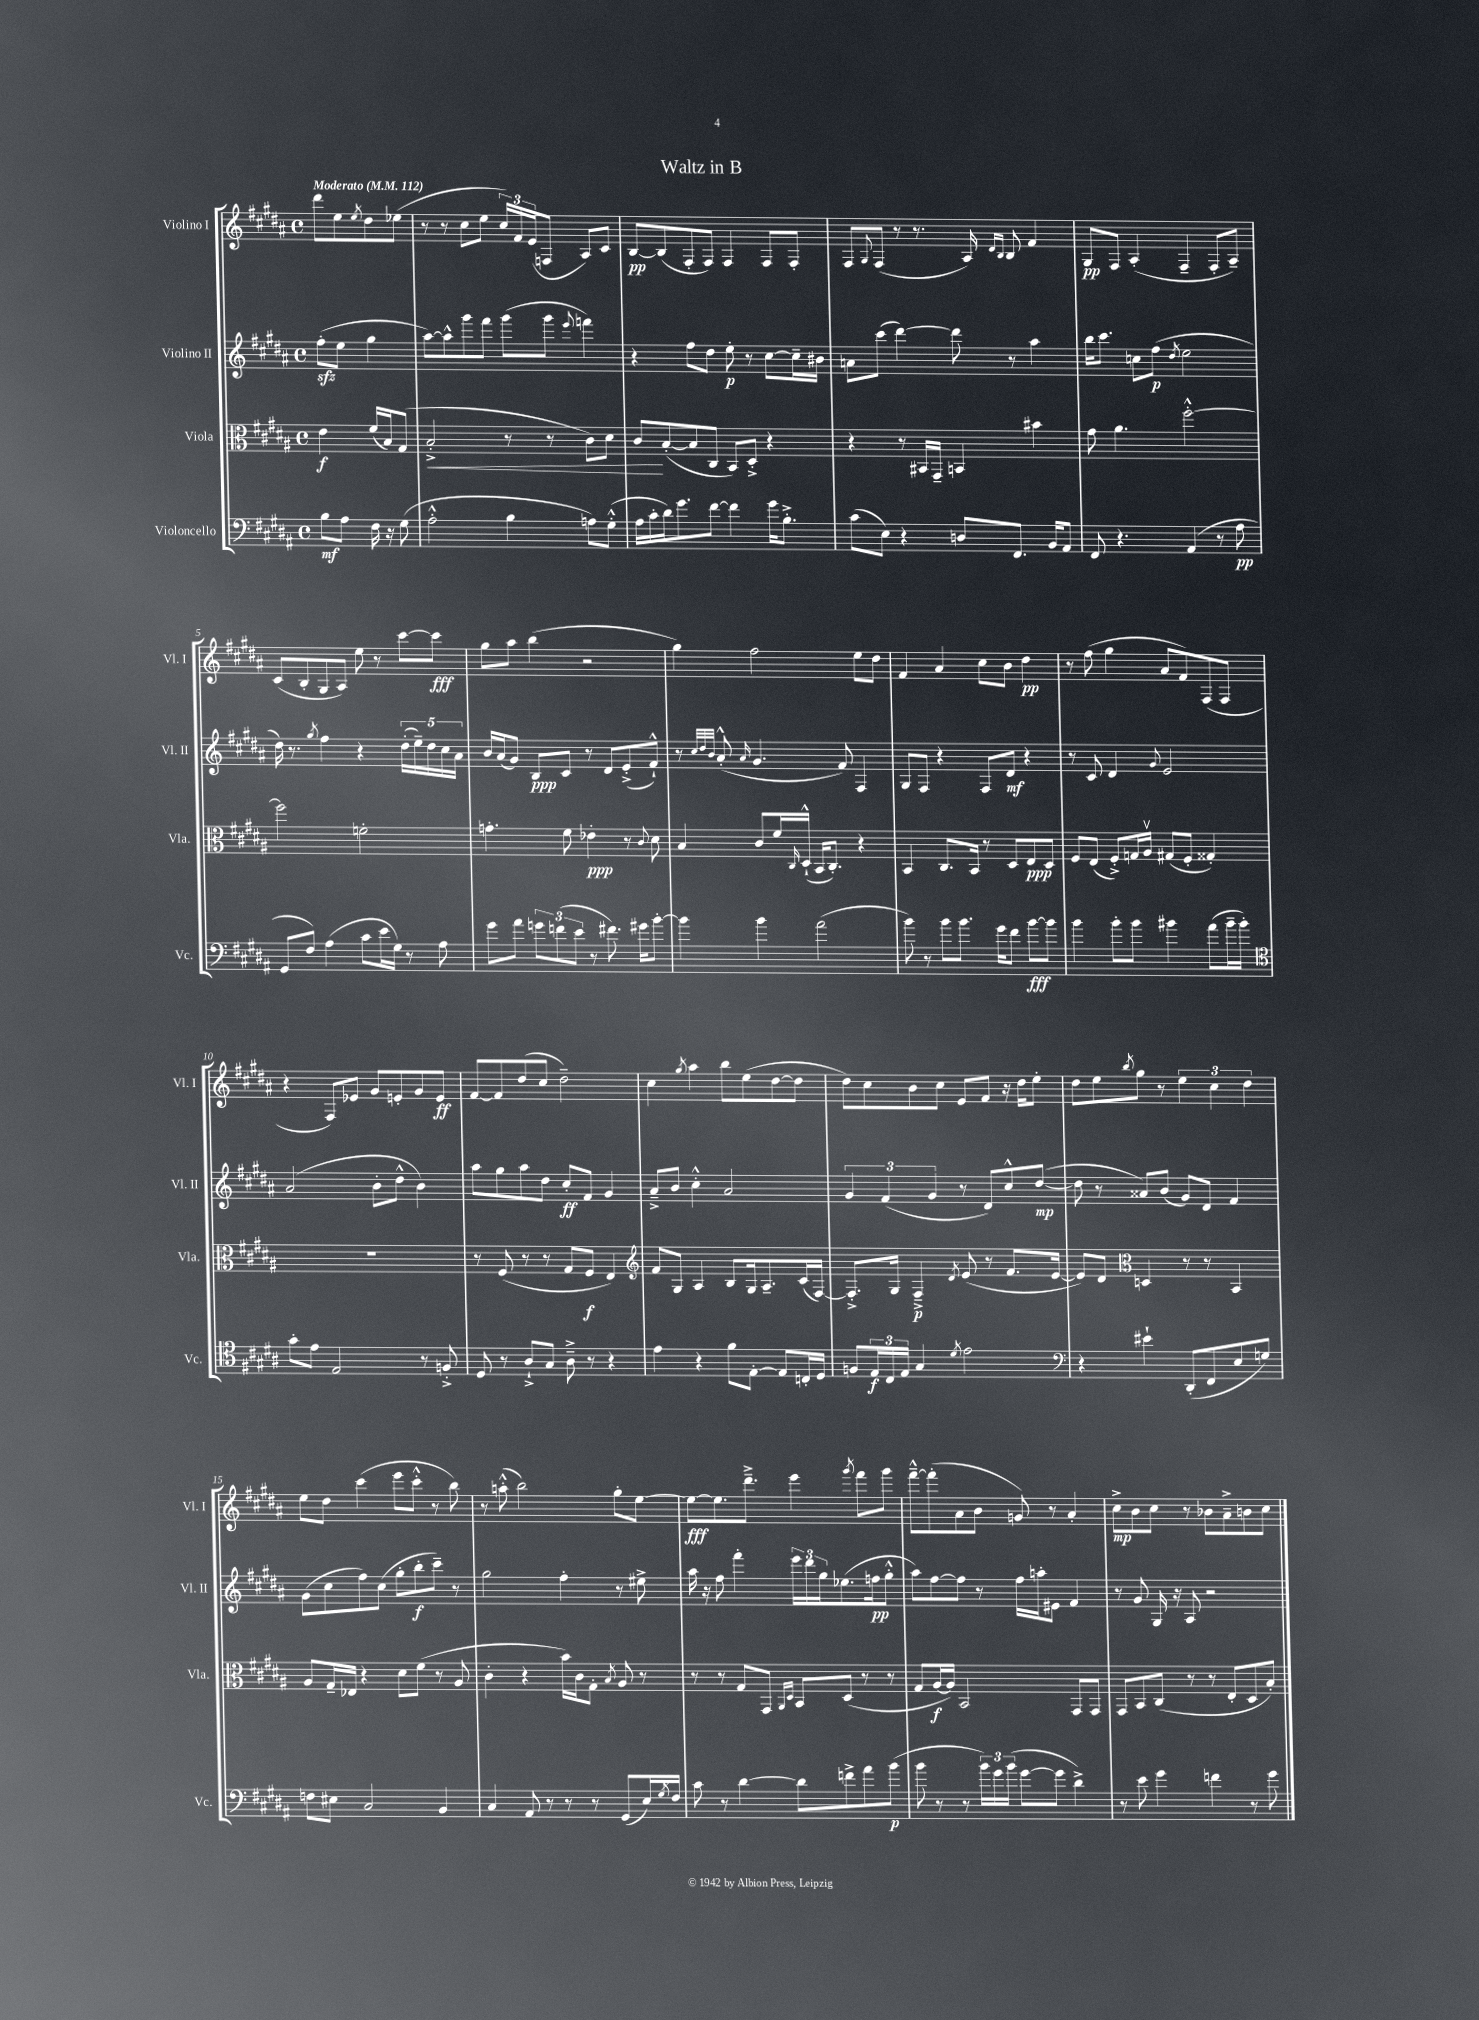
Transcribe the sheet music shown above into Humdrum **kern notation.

**kern	**kern	**kern	**kern
*staff4	*staff3	*staff2	*staff1
*clefF4	*clefC3	*clefG2	*clefG2
*k[f#c#g#d#a#]	*k[f#c#g#d#a#]	*k[f#c#g#d#a#]	*k[f#c#g#d#a#]
*M4/4	*M4/4	*M4/4	*M4/4
*met(c)	*met(c)	*met(c)	*met(c)
*MM112	*MM112	*MM112	*MM112
8B	4e	(8ff#'	8ddd#
8A#	.	8ee	8ee
.	.	.	8qee
16F#	(16f#	4gg#	8dd#
16r	16B)	.	.
(8G#	(8G#	.	(8ee-
=	=	=	=
2A#'^^	2B'^	[8aa#)	8r
.	.	8aa#^^]	8r
.	.	8ggg#	8cc#
.	.	8fff#	8ee
4B	8r	(8ggg#	24cc#)
.	.	.	24f#
.	.	.	(24e
.	8r	8ggg#	8F
.	.	8qqeee	.
8A)	8c#)	4fff)	8A#)
(8G#'^^	8d#	.	8c#
=	=	=	=
16A#	8c#	4r	[8B
16c#'	.	.	.
16d#)	([8B'	.	(8B]
8.g#	.	.	.
.	8B]	8ff#	8F#'
[8f#	8C#	8dd#	8F#)
4f#]	8BB)	8ee'	4F#
.	8D#'^	8r	.
16g#	4r	[8cc#	8F#
8.B'^	.	.	.
.	.	16cc#~]	8F#'
.	.	16b#	.
=	=	=	=
(8c#	4r	8a	8F#
.	.	.	8qqG#
8E)	.	(8ccc#	(8F#
4r	8r	[4ddd#)	8r
.	16BB#	.	8.r
.	16GG#~	.	.
8D	4BB	8ddd#]	.
.	.	.	16A#)
.	.	.	16qqd#
.	.	.	16qqB
8.FF#	.	8r	8B
.	4b#	4aa#	4f#
16BB	.	.	.
8AA#	.	.	.
=	=	=	=
8FF#	8g#	16bb	8G#
.	.	8.ccc#	.
4.r	4.a#	.	8F#
.	.	8cc	(4A#'
.	.	(8ff#	.
.	.	8qdd#	.
(4AA#	[2ff#'^^	2ee	4F#~
8r	.	.	8F#'
8A#	.	.	8A#~)
=	=	=	=
8GG#	2ff#]	16dd#)	(8c#
.	.	8.r	.
8F#)	.	.	8B'
.	.	8qgg#	.
(4A#	.	4ff#	8G#
.	.	.	8A#)
8c#	2f'	4r	8ee
16e	.	.	8r
16G#)	.	.	.
8r	.	(20dd#'	[8ccc#
.	.	20ee~)	.
.	.	20dd#	.
8A#	.	.	8ccc#]
.	.	20cc#	.
.	.	20a#	.
=	=	=	=
8g#	4.g'	16b	8gg#
.	.	(16a#	.
8a#	.	8g#)	8aa#
12g	.	8B	(4bb
(12f	.	.	.
.	8f#	8c#	.
12e	.	.	.
8r	4e-'	8r	2r
8.f#)	.	8d#	.
.	8r	(8e'^	.
16g#	.	.	.
.	8qqc#	.	.
[8b'	8d#	8f#`^^)	.
=	=	=	=
4b]	4B	8r	4gg#)
.	.	32qqcc#	.
.	.	32qqdd#	.
.	.	32qqb	.
.	.	(8a#'^^	.
.	.	16qqa#	.
4b	8c#	4.g#	2ff#
.	16f#	.	.
.	16qqC#	.	.
.	(16D#`^^	.	.
(2a#	16BB	.	.
.	8.C#')	.	.
.	.	8f#)	.
.	4r	4F#	8ee
.	.	.	8dd#
=	=	=	=
8b)	4BB	8G#	4f#
8r	.	8F#	.
8b	8.C#	4r	4a#
8.b	.	.	.
.	16BB	.	.
.	8r	8F#	8cc#
16g#	.	.	.
8f#	8D#	8d#	8b
[8b	8E	4r	4dd#
8b]	8D#	.	.
=	=	=	=
4b	8F#	8r	8r
.	(8E	8c#	(8ff#
8b'	8F#'^)	4d#	4gg#
8b	16G	.	.
.	16A#v	.	.
.	.	8qqg#	.
4b#	(8G#	2e	8a#
.	8F#'	.	8f#)
(8a#	4G##')	.	(8F#
16b#~	.	.	8F#
16b#')	.	.	.
=	=	=	=
*clefC4	*	*	*
8g#'	1r	(2a#	4r
8e	.	.	.
2E	.	.	8F#)
.	.	.	8e-
.	.	8b'	8g#
.	.	8dd#^^	8e'
8r	.	4b)	8g#
8F'^	.	.	8e
=	=	=	=
8D#	8r	8aa#	[8f#
8r	(8F#	8gg#	8f#]
8A#`^	8r	8aa#	(8dd#
8G#	8r	8dd#	8cc#
8A#~^	8G#	8cc#'	2dd#~)
8r	8F#	8f#	.
4r	4E)	4g#	.
=	=	=	=
*	*clefG2	*	*
4e	8f#	8a#~^	4cc#
.	8G#	8b	.
.	.	.	8qgg#
4r	4A#	4cc#'^^	4aa#
8f#	8B	2a#	8bb
[8E'	16G#	.	(8ee
.	8.A#~	.	.
8E]	.	.	[8dd#
16C'	(16c#	.	8dd#]
16D#	[16F#)	.	.
=	=	=	=
8F	8.F#'^]	6g#	8dd#)
24E	.	.	8cc#
24C#	.	(6f#	.
.	16G#	.	.
24E	.	.	.
4G#	4F#~^	.	8b
.	.	6g#	.
.	.	.	8cc#
8qd#	8qd#	.	.
2e	(8e	8r	8e
.	8r	8d#)	8f#
.	8.f#	8cc#^^	16r
.	.	.	16dd#
.	.	([8dd#	8ee'
.	[16e	.	.
=	=	=	=
*clefF4	*	*	*
4r	8e])	8dd#]	8dd#
.	8d#	8r	8ee
*	*clefC3	*	*
.	.	.	8qbb
4e#`	4D	8a##)	8gg#
.	.	(8b	8r
(8DD#'	8r	8g#)	6ee
8FF#	8r	8d#	.
.	.	.	6cc#
8E	4BB	4f#	.
.	.	.	6dd#
8G)	.	.	.
=	=	=	=
8F	8A#	(8g#	8ee
8E#	16G#~	8cc#	8dd#
.	16E-	.	.
2C#	4r	8ff#)	(4ccc#
.	.	(8cc#	.
.	8d#	8gg#'	8eee
.	(8f#	8bb'	8ccc#'^^
4BB	8r	8ccc#~)	8r
.	8A#	8r	8bb)
=	=	=	=
4C#	4c#'	2gg#	8r
.	.	.	(8aa'^^
8AA#	4r	.	2bb)
8r	.	.	.
8r	16b)	4ff#'	.
.	16c#	.	.
8r	8G#'	.	.
.	8qB	.	.
(8GG#	8A#	8r	8gg#'
16E)	8r	8ee#^	[8ee
8qG#	.	.	.
16F#	.	.	.
=	=	=	=
8c#	8r	16aa#	8ee_
.	.	16r	.
8r	8r	8ff#	8.ee]
[4d#	8G#	4fff#'	.
.	.	.	8.ddd#~^
.	8GG#	.	.
.	16qqAA#	.	.
.	16qqD#	.	.
8d#]	8BB	24eee	4eee
.	.	24ddd#	.
.	.	24gg#	.
8f^	(8D#	(8.ee-	.
.	.	.	8qggg#
8a#	8r	.	8fff#
.	.	16ff	.
(8b	8r	8gg#'^^	8ggg#
=	=	=	=
8b	8G#	8aa#)	[8fff#~^^
8r	[16A#	[8ff#	(8fff#']
.	16A#])	.	.
8r	2BB	8ff#]	8a#
24b)	.	8r	8b
24g#	.	.	.
(24b	.	.	.
[8g#	.	16ff#	8g)
.	.	16aa'	.
8g#]	.	8e#	8r
4d#^)	8GG#	4f#	4a#'
.	8GG#	.	.
=	=	=	=
8r	8GG#	8r	8cc#^
8e	8BB	8g#	8b
4g#	(8C#	16G#	8cc#
.	.	16r	.
.	8r	8A#	8r
4f	8r	2r	8b-
.	8E'	.	8a#~^
8r	8D#	.	8b
8g#	8B')	.	8cc#
==	==	==	==
*-	*-	*-	*-
